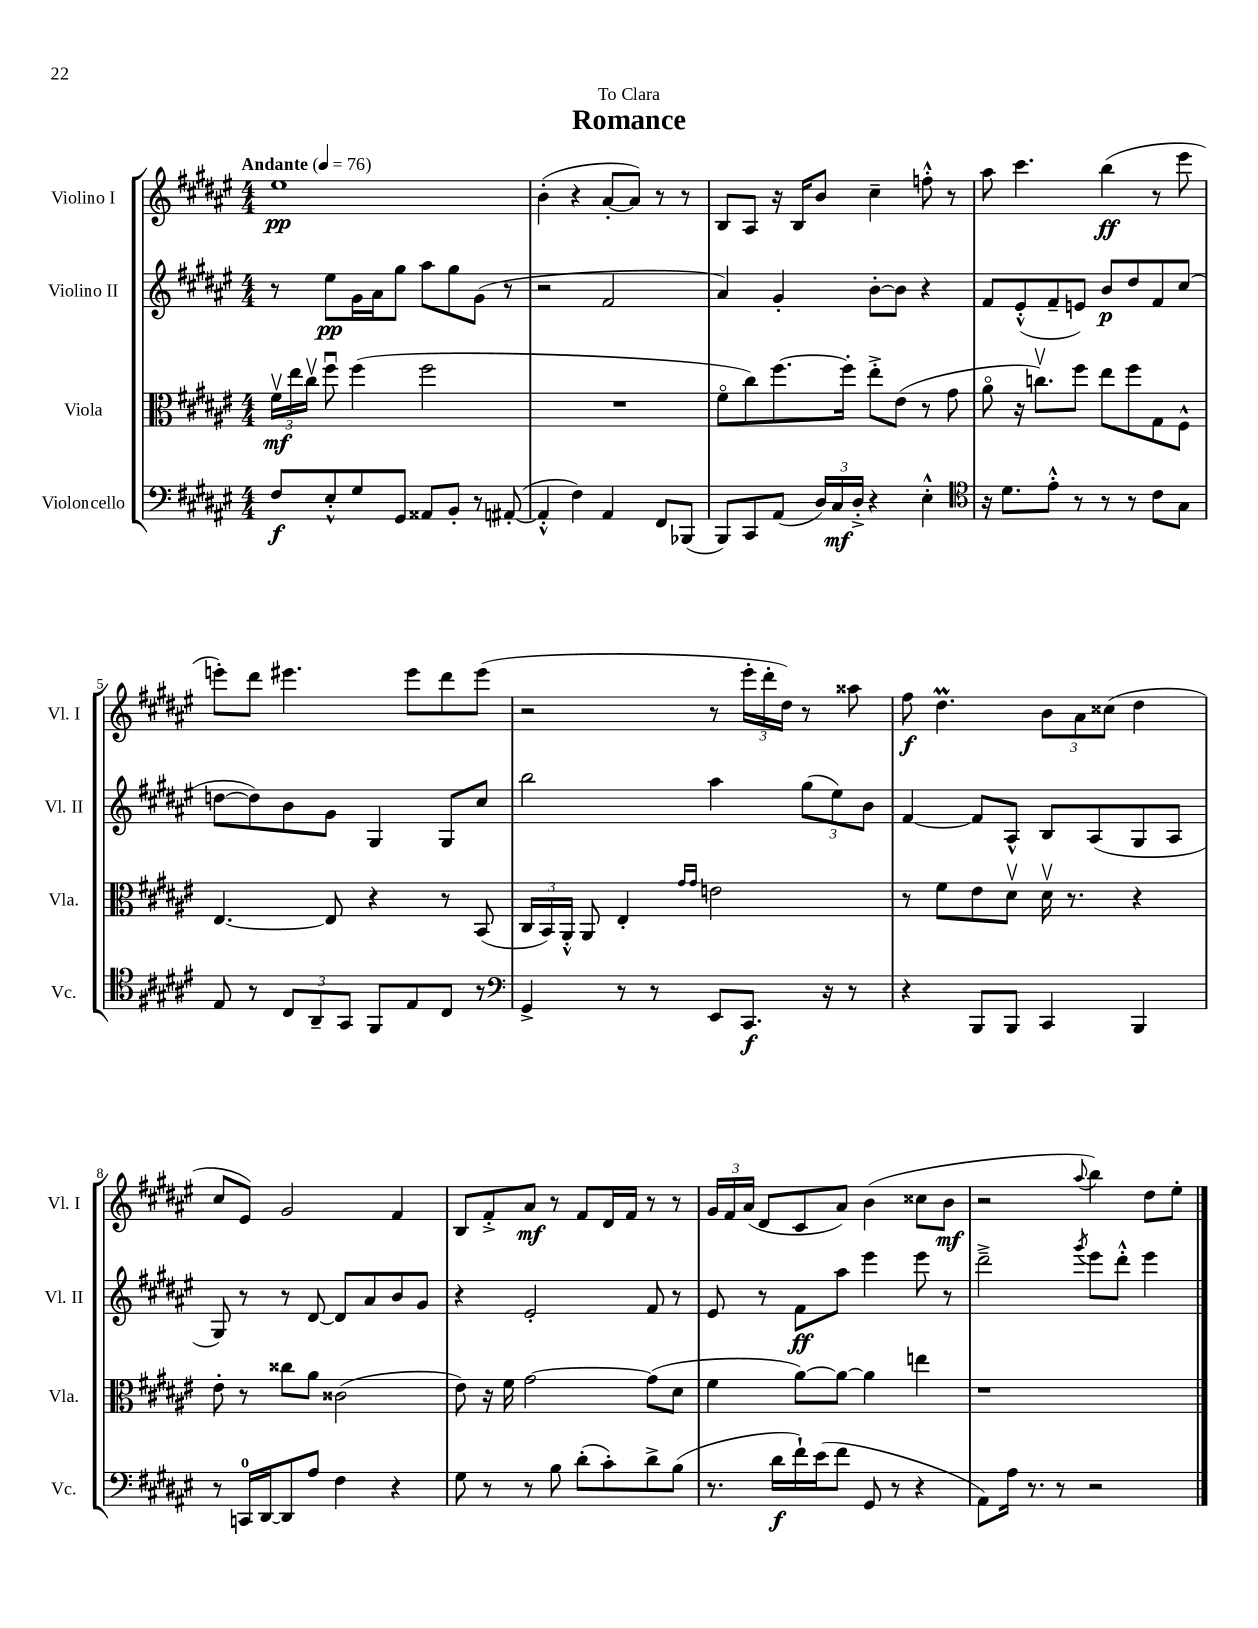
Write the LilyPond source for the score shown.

\header { title = "Romance" dedication = "To Clara" }
<<
\new StaffGroup <<
\new Staff = "s0" \with { instrumentName = "Violino I" shortInstrumentName = "Vl. I" } {
    \clef treble \key fis \major \numericTimeSignature \time 4/4 \tempo "Andante" 4 = 76
    \autoBeamOff eis''1\pp |
    b'4-.( r4 ais'8[~-. ais'8]) r8 r8 |
    b8[ ais8] r16 b16[ b'8] cis''4-- f''8-.-^ r8 |
    ais''8 cis'''4. b''4\ff( r8 eis'''8 |
    e'''8[-.) dis'''8] eis'''4. eis'''8[ dis'''8 eis'''8]( |
    r2 r8 \tuplet 3/2 { eis'''16[-. dis'''16-. dis''16]) } r8 aisis''8 |
    fis''8\f dis''4.\prall \tuplet 3/2 { b'8[ ais'8 cisis''8]( } dis''4 |
    cis''8[ eis'8]) gis'2 fis'4 |
    b8[ fis'8-.-> ais'8]\mf r8 fis'8[ dis'16 fis'16] r8 r8 |
    \tuplet 3/2 { gis'16[ fis'16 ais'16]( } dis'8[ cis'8 ais'8]) b'4( cisis''8[ b'8]\mf |
    r2 \appoggiatura { ais''8 } b''4) dis''8[ eis''8]-. \bar "|." |
}
\new Staff = "s1" \with { instrumentName = "Violino II" shortInstrumentName = "Vl. II" } {
    \clef treble \key fis \major \numericTimeSignature \time 4/4
    \autoBeamOff r8 eis''8[\pp gis'16 ais'16 gis''8] ais''8[ gis''8 gis'8]( r8 |
    r2 fis'2 |
    ais'4) gis'4-. b'8[~-. b'8] r4 |
    fis'8[ eis'8-.-^( fis'8-- e'8]) b'8[\p dis''8 fis'8 cis''8]( |
    d''8[~ d''8) b'8 gis'8] gis4 gis8[ cis''8] |
    b''2 ais''4 \tuplet 3/2 { gis''8[( eis''8) b'8] } |
    fis'4~ fis'8[ ais8]-^ b8[ ais8( gis8 ais8] |
    gis8) r8 r8 dis'8~ dis'8[ ais'8 b'8 gis'8] |
    r4 eis'2-. fis'8 r8 |
    eis'8 r8 fis'8[\ff ais''8] eis'''4 eis'''8 r8 |
    dis'''2---> \acciaccatura { gis'''8 } eis'''8[ dis'''8]-.-^ eis'''4 \bar "|." |
}
\new Staff = "s2" \with { instrumentName = "Viola" shortInstrumentName = "Vla." } {
    \clef alto \key fis \major \numericTimeSignature \time 4/4
    \autoBeamOff \tuplet 3/2 { fis'16[\upbow\mf eis''16 cis''16]\upbow } fis''8\downbow fis''4( fis''2 |
    R1 |
    fis'8[\flageolet cis''8) fis''8.~ fis''16]-. eis''8[-.-> eis'8]( r8 gis'8 |
    ais'8\flageolet r16 c''8.[\upbow) fis''8] eis''8[ fis''8 gis8 fis8]-^ |
    eis4.~ eis8 r4 r8 b,8( |
    \tuplet 3/2 { cis16[ b,16) ais,16]-.-^ } ais,8 eis4-. \grace { gis'16[ gis'16] } e'2 |
    r8 fis'8[ eis'8 dis'8]\upbow dis'16\upbow r8. r4 |
    eis'8-. r8 cisis''8[ ais'8] cisis'2( |
    eis'8) r16 fis'16 gis'2~ gis'8[( dis'8] |
    fis'4 ais'8[~) ais'8]~ ais'4 e''4 |
    r1 \bar "|." |
}
\new Staff = "s3" \with { instrumentName = "Violoncello" shortInstrumentName = "Vc." } {
    \clef bass \key fis \major \numericTimeSignature \time 4/4
    \autoBeamOff fis8[\f eis8-.-^ gis8 gis,8] aisis,8[ b,8]-. r8 ais,8~-.( |
    ais,4-.-^ fis4) ais,4 fis,8[ bes,,8]( |
    b,,8[) cis,8 ais,8]( \tuplet 3/2 { dis16[) cis16\mf dis16]-.-> } r4 eis4-.-^ |
    \clef tenor r16 dis'8.[ eis'8]-.-^ r8 r8 r8 cis'8[ gis8] |
    eis8 r8 \tuplet 3/2 { cis8[ ais,8-- gis,8] } fis,8[ eis8 cis8] r8 |
    \clef bass gis,4-> r8 r8 eis,8[ cis,8.]\f r16 r8 |
    r4 b,,8[ b,,8] cis,4 b,,4 |
    r8 c,16[-0 dis,16~ dis,8 ais8] fis4 r4 |
    gis8 r8 r8 b8 dis'8[-.( cis'8-.) dis'8-> b8]( |
    r8. dis'16[\f fis'16-!) eis'16( fis'8] gis,8 r8 r4 |
    ais,8[) ais16] r8. r8 r2 \bar "|." |
}
>>
>>
